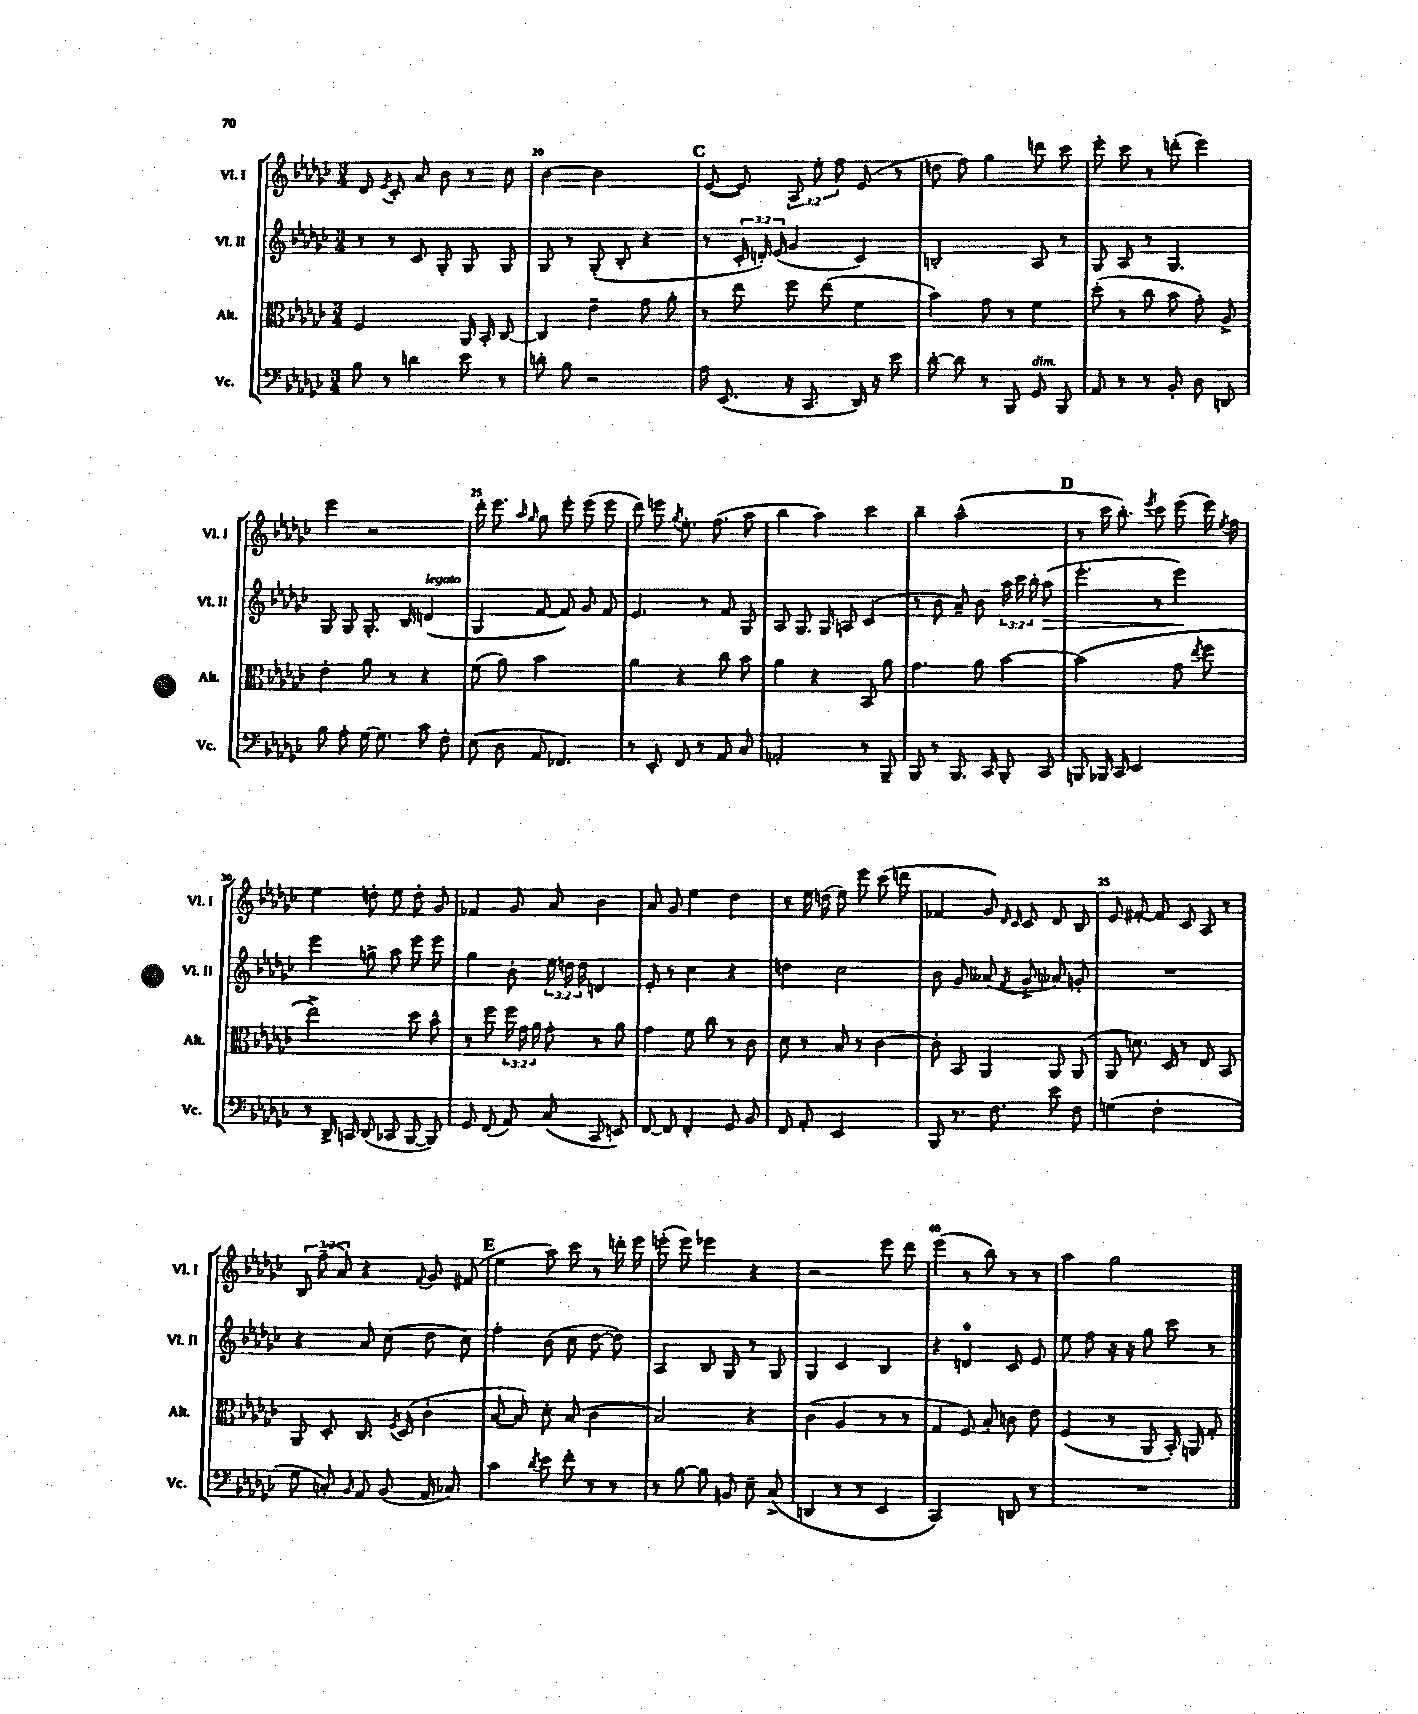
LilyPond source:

<<
\new StaffGroup <<
\new Staff = "s0" \with { instrumentName = "Vl. I" shortInstrumentName = "Vl. I" } {
    \clef treble \key ges \major \numericTimeSignature \time 3/4 \override Staff.TupletNumber.text = #tuplet-number::calc-fraction-text
    \autoBeamOff des'8 \acciaccatura { ees'8 } ces'8-. aes'8 bes'8 r8 ces''8 |
    bes'4~ bes'2 |
    \mark \markup { \bold "C" } ees'8~( ees'8) \tuplet 3/2 { aes8 ees''8-. f''8 } ees'8( r8 |
    d''8 f''8) ges''4 d'''8 ces'''8 |
    ees'''8-. ces'''8 r8 d'''8-.( ees'''4) |
    ees'''4 r2 |
    des'''16-. ees'''8. \grace { aes''16 ges''16 } ges''8 ees'''8-. ees'''8( ees'''8 |
    des'''8) e'''8 \acciaccatura { ges''8 } ees''8.-. f''8.( aes''8 |
    bes''4 aes''4) ces'''4 |
    bes''4-- aes''2-^( |
    \mark \markup { \bold "D" } r8 ces'''16 bes''8.-.) \acciaccatura { ees'''8 } ces'''8 ees'''8( ees'''16) \acciaccatura { ees''8 } f''16 |
    ees''4 d''8-. ees''8 d''8-. ges'8 |
    fes'4 ges'8 aes'8 bes'4 |
    aes'8 ges'8 ees''4 des''4 |
    r8 ees''16 d''16( ees''8) ees'''8 ces'''8( d'''8 |
    fes'4 ges'8) \grace { des'16 ces'16 } ces'8 des'8 bes8 |
    ees'8 fis'8~-. fis'8 ces'8 aes8 r8 |
    \tuplet 3/2 { bes8 f''8--( aes'8) } r4 \appoggiatura { f'8 } ges'8 fis'8( |
    \mark \markup { \bold "E" } ees''4 aes''8) ces'''8 r8 d'''16-. ees'''16 |
    e'''8-.( e'''8) ees'''4 r4 |
    r2 ees'''8 des'''8 |
    ees'''4( r8 bes''8) r8 r8 |
    aes''4 ges''2 \bar "|." |
}
\new Staff = "s1" \with { instrumentName = "Vl. II" shortInstrumentName = "Vl. II" } {
    \clef treble \key ges \major \numericTimeSignature \time 3/4 \override Staff.TupletNumber.text = #tuplet-number::calc-fraction-text
    \autoBeamOff r8 r8 ces'8 ges8-. ges8 ges8 |
    ges8 r8 ges8-.( bes8-. r4 |
    \mark \markup { \bold "C" } r8 \tuplet 3/2 { ces'16-. d'16-.) ees'16( } ges'4 ces'4) |
    b2-. aes8 r8 |
    ges8 aes8 r8 ges4. |
    ges8 ges8 ges8.-. bes16 d'4^\markup { \italic "legato" }( |
    ges4 f'8~ f'8) ges'8 f'8 |
    ees'4. r8 f'8 ges8 |
    aes8 ges8. ges16 a8 ces'4( |
    r8 bes'8 aes'8--) bes'8 \tuplet 3/2 { aes''16 ces'''16 bes''16-. } aes''8\>( |
    \mark \markup { \bold "D" } ees'''4.-. r8 ees'''4\!) |
    ees'''4 g''8-> aes''8 ees'''8 ees'''8 |
    ges''4 bes'8-. \tuplet 3/2 { ees''16 d''16 d''16 } d'4 |
    ees'8-. r8 ces''4 r4 |
    d''4 ces''2 |
    bes'8 ges'8 aeses'8( \acciaccatura { f'8 } ges'8-> aes'8) g'8-. |
    R2. |
    r4 aes'8 ces''8( des''8 ces''8) |
    \mark \markup { \bold "E" } f''4-. bes'8( ces''8 des''8~ des''8) |
    aes4 bes8 ges8 r8 ges8 |
    ges4 ces'4 bes4 |
    r4 d'4-0 ces'8 ees'8 |
    ees''8 f''8 r16 r16 ges''8 ces'''8 r8 \bar "|." |
}
\new Staff = "s2" \with { instrumentName = "Alt." shortInstrumentName = "Alt." } {
    \clef alto \key ges \major \numericTimeSignature \time 3/4 \override Staff.TupletNumber.text = #tuplet-number::calc-fraction-text
    \autoBeamOff f2 aes,16 bes,16-. ces8~ |
    ces4 ees'4-- ges'8 aes'8-. |
    \mark \markup { \bold "C" } r8 ees''8 f''8 ees''8( f'4 |
    bes'4) ges'8 r8 f'4 |
    des''8-.( r8 ces''8 bes'8 ges'8-.) aes8-> |
    ees'4-. aes'8 r8 r4 |
    f'8( aes'8) bes'2 |
    aes'4 r4 ces''8 bes'8 |
    aes'4 r4 bes,8 aes'8 |
    ges'4. aes'8 bes'4~ |
    \mark \markup { \bold "D" } bes'2( ges'8 \acciaccatura { ees''8 } f''8 |
    ees''2->) des''8 bes'8-^ |
    r8 f''8 \tuplet 3/2 { f''16 ges'16 aes'16 } ges'8-. r8 aes'8 |
    ges'4 f'8 ces''8 r8 ces'8 |
    des'8 r8 bes8 r8 ces'4~ |
    ces'8-. bes,8 aes,4 aes,8 aes,8( |
    aes,8 d'8.) des16 r8 ees8 bes,8 |
    aes,8 des8-. ces8. \acciaccatura { f8 } des16( ces'4-. |
    \mark \markup { \bold "E" } bes8~ bes8) des'8-. bes8( ces'4 |
    bes2) r4 |
    ces'4( aes4 r8 r8 |
    ges4 f8) bes8-. c'8 ees'8 |
    f4( r8 aes,8 bes,16-.) a,16 ges8-. \bar "|." |
}
\new Staff = "s3" \with { instrumentName = "Vc." shortInstrumentName = "Vc." } {
    \clef bass \key ges \major \numericTimeSignature \time 3/4
    \autoBeamOff bes8 r8 d'4 ees'8 r8 |
    d'8-. bes8 r2 |
    \mark \markup { \bold "C" } aes16 ees,8.( r16 ces,8. des,16) r16 ees'8 |
    des'8~-. des'8 r8 bes,,8 ges,8^\markup { \italic "dim." } bes,,8 |
    aes,8 r8 r8 bes,8-. des8 d,8 |
    bes8 aes8-. ges16~ ges8. ces'8 f8-. |
    ees8( des8 aes,8 fes,4.) |
    r8 ees,8-. f,8 r8 aes,8 ces8 |
    a,2-. r8 bes,,8-- |
    bes,,8 r8 bes,,8. ces,16 bes,,8-. ces,8 |
    \mark \markup { \bold "D" } b,,8 bes,,16 ces,16 ees,2 |
    r8 des,16-> c,16 des,8( ces,8 bes,,8~ bes,,8) |
    ges,8 f,8( aes,8) ces8( ces,8 e,8) |
    f,8~ f,8 f,4-. ges,8 bes,8 |
    f,8 aes,8-. ees,2 |
    bes,,8 r8. f8. ees'8 f8 |
    g4( f2-. |
    ges8 c8-.) \grace { bes,16 } aes,8 bes,8( aes,16 ces8.) |
    \mark \markup { \bold "E" } ces'4 \acciaccatura { des'8 } ees'8 f'8-. r8 r8 |
    r8 bes8~ bes8 b,8 ees8-- ces8->( |
    d,4 r8 r8 ees,4 |
    ces,2) d,8 r8 |
    R2. \bar "|." |
}
>>
>>
\layout { \context { \Score currentBarNumber = #19 \override BarNumber.break-visibility = ##(#f #t #t) barNumberVisibility = #(every-nth-bar-number-visible 5) } }
